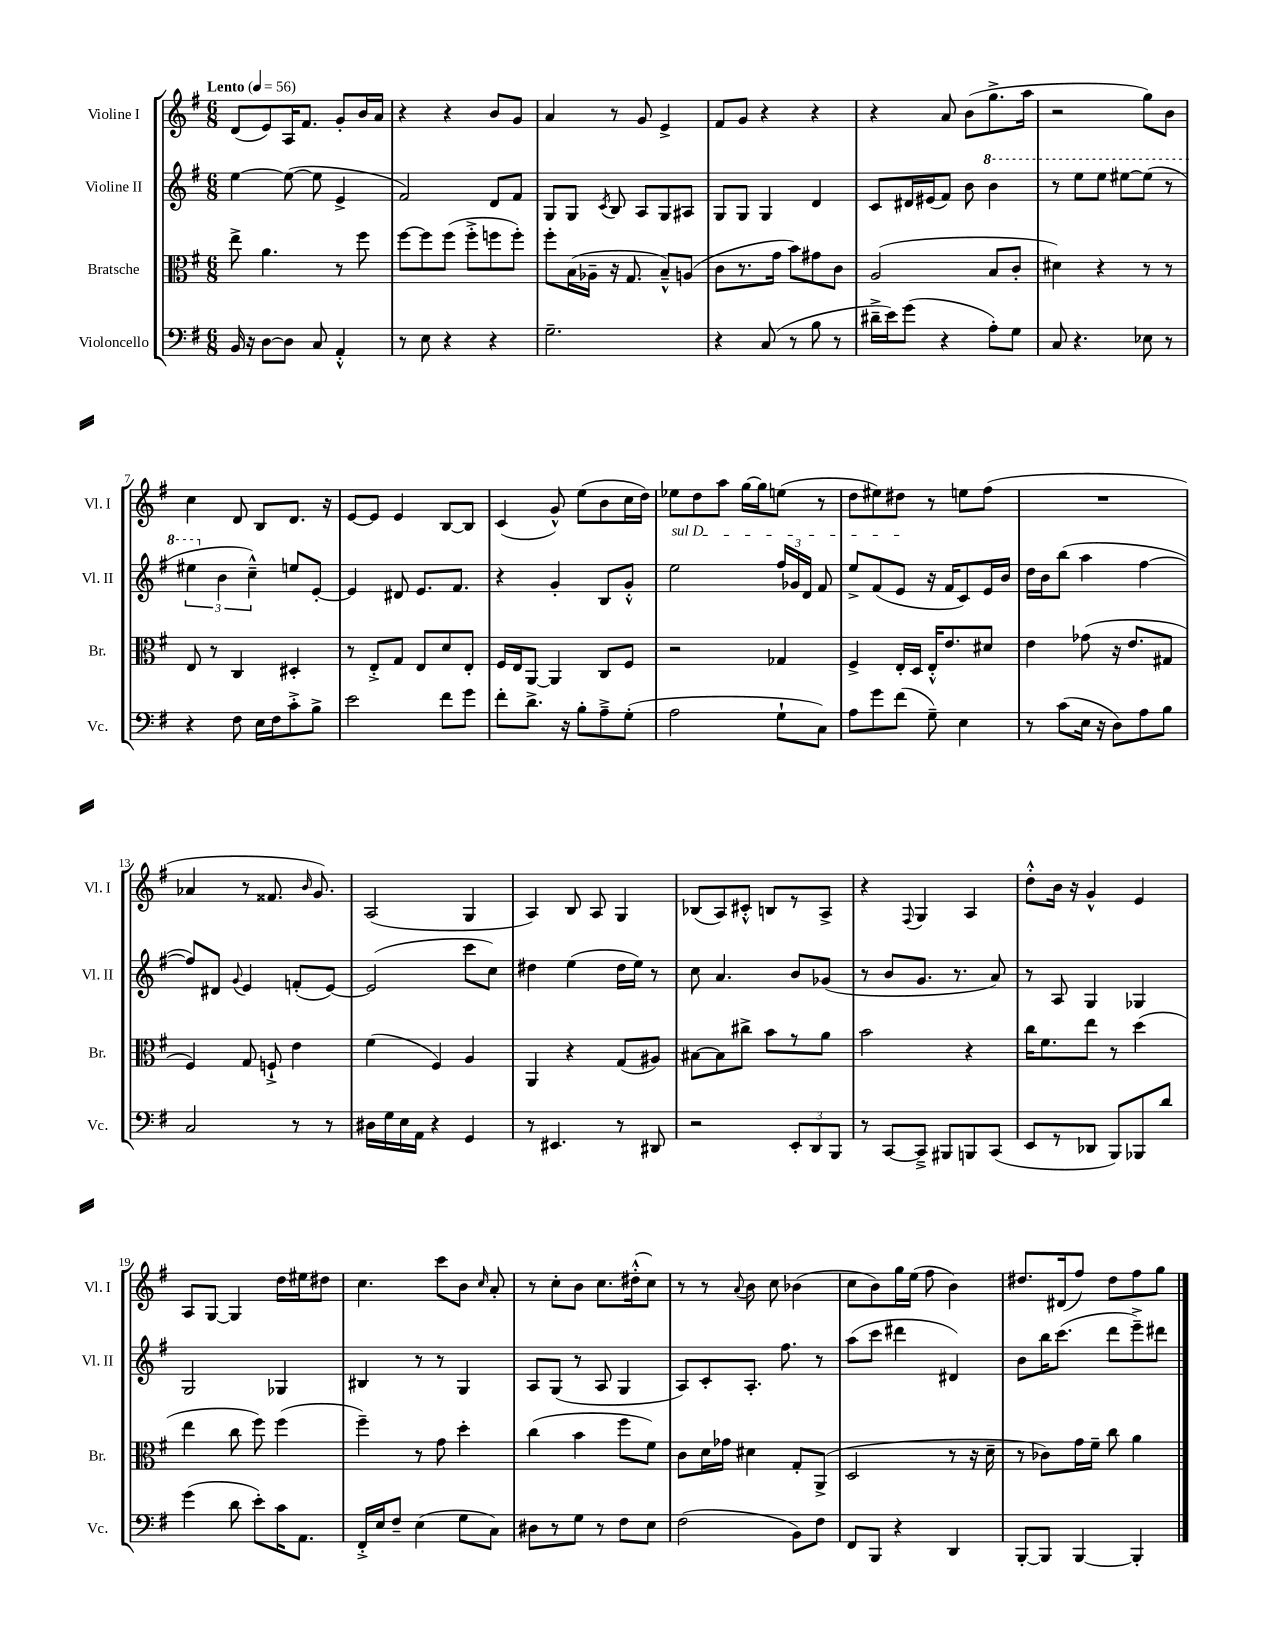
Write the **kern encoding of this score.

**kern	**kern	**kern	**kern
*staff4	*staff3	*staff2	*staff1
*clefF4	*clefC3	*clefG2	*clefG2
*k[f#]	*k[f#]	*k[f#]	*k[f#]
*M6/8	*M6/8	*M6/8	*M6/8
*MM56	*MM56	*MM56	*MM56
16BB	8ee^	[4ee	(8d
16r	.	.	.
[8D	4.a	.	8e)
8D]	.	(8ee_	16A
.	.	.	8.f#
8C	.	8ee]	.
4AA'^^	8r	4e^	8g'
.	8ff#	.	16b
.	.	.	16a
=	=	=	=
8r	[8ff#	2f#)	4r
8E	8ff#]	.	.
4r	(8ff#	.	4r
.	8ff#'^	.	.
4r	8ff	8d	8b
.	8ff')	8f#	8g
=	=	=	=
2.G~	8ff#'	8G	4a
.	(16B	8G	.
.	16A-~	.	.
.	.	8qc	.
.	16r	8B	8r
.	8.G	.	.
.	.	8A	8g
.	8B~^^)	8G	4e^
.	(8A	8A#	.
=	=	=	=
4r	8c	8G	8f#
.	8.r	8G	8g
(8C	.	4G	4r
.	16g	.	.
8r	8b)	.	.
8B	8g#	4d	4r
8r	8c	.	.
=	=	=	=
16d#~^	(2A	8c	4r
16e)	.	.	.
(8g	.	16d#	.
.	.	(16e#	.
4r	.	8f#)	8a
.	.	8b	(8b
8A')	8B	4bb	8.gg^
8G	8c'	.	.
.	.	.	16aa
=	=	=	=
8C	4d#)	8r	2r
4.r	.	8eee	.
.	4r	8eee	.
.	.	[8eee#	.
8E-	8r	(8eee#]	8gg)
8r	8r	8r	8b
=	=	=	=
4r	8E	6eee#	4cc
.	8r	.	.
.	.	6b	.
8F#	4C	.	8d
.	.	6cc~^^)	.
16E	.	.	8B
16F#	.	.	.
8c'^	4D#'	8ee	8.d
8B^	.	[8e'	.
.	.	.	16r
=	=	=	=
2e	8r	4e]	[8e
.	8E'^	.	8e]
.	8G	8d#	4e
.	8E	8.e	.
8f#	8d	.	[8B
.	.	8.f#	.
8g	8E'	.	8B]
=	=	=	=
8f#'	16F#	4r	(4c
.	16E	.	.
8.d^	[8AA	.	.
.	4AA]	4g'	8g^^)
16r	.	.	.
8B'	.	.	(8ee
8A~^	8C	8B	8b
(8G'	8F#	8g'^^	16cc
.	.	.	16dd)
=	=	=	=
2A	2r	2ee	8ee-
.	.	.	8dd
.	.	.	8aa
.	.	.	[16gg
.	.	.	16gg]
8G`	4G-	24ff#	(8ee
.	.	24g-	.
.	.	24d	.
8C)	.	8f#	8r
=	=	=	=
8A	4F#^	8ee^	8dd
8g	.	(8f#	8ee#)
(8f#	16E'	8e	8dd#
.	16D	.	.
8G~)	16E'^^	16r	8r
.	8.e	16f#	.
4E	.	8c)	8ee
.	8d#	16e	(8ff#
.	.	16b	.
=	=	=	=
8r	4e	16dd	2.r
.	.	16b	.
(8c	.	(8bb	.
16E	(8g-	4aa	.
16r	.	.	.
8D)	16r	.	.
.	8.e	.	.
8A	.	[4ff#	.
8B	8G#	.	.
=	=	=	=
2C	4F#)	8ff#])	4a-
.	.	8d#	.
.	.	8qqg	.
.	8G	4e	8r
.	8F`^	.	8.f##
8r	4e	(8f'	.
.	.	.	16qqb
.	.	.	8.g)
8r	.	[8e)	.
=	=	=	=
16D#	(4f#	(2e]	(2A
16G	.	.	.
16E	.	.	.
16AA	.	.	.
4r	4F#)	.	.
4GG	4A	8ccc	4G
.	.	8cc)	.
=	=	=	=
8r	4AA	4dd#	4A)
4.EE#	.	.	.
.	4r	(4ee	8B
.	.	.	8A
8r	(8G	16dd#	4G
.	.	16ee)	.
8DD#	8A#)	8r	.
=	=	=	=
2r	[8B#	8cc	(8B-
.	8B#]	4.a	8A)
.	8cc#^	.	8c#'^^
.	8b	.	8B
12EE'	8r	8b	8r
12DD	.	.	.
.	8a	(8g-	8A^
12BBB	.	.	.
=	=	=	=
8r	2b	8r	4r
[8CC	.	8b	.
.	.	.	8qqF#
8CC~^]	.	8.g	4G
8BBB#	.	.	.
.	.	8.r	.
8BBB	4r	.	4A
(8CC	.	8a)	.
=	=	=	=
8EE	16cc	8r	8dd'^^
.	8.f#	.	.
8r	.	8A	16b
.	.	.	16r
8DD-	8ee	4G	4g^^
8BBB)	8r	.	.
8BBB-	(4dd	4G-	4e
8d	.	.	.
=	=	=	=
(4g	4ee	2G	8A
.	.	.	[8G
8d	8cc	.	4G]
8e')	8ff#)	.	.
16c	(4ff#	4G-	16dd
8.AA	.	.	16ee#
.	.	.	8dd#
=	=	=	=
16FF#'^	4ff#~)	4B#	4.cc
16E	.	.	.
8F#~	.	.	.
(4E	8r	8r	.
.	8g	8r	8ccc
8G	4dd'	4G	8b
.	.	.	16qqcc
8C)	.	.	8a'
=	=	=	=
8D#	(4cc	8A	8r
8r	.	(8G	8cc'
8G	4b	8r	8b
8r	.	8A	8.cc
8F#	8ff#	4G	.
.	.	.	(16dd#'^^
8E	8f#)	.	8cc)
=	=	=	=
(2F#	8c	8A)	8r
.	16d	8c'	8r
.	16g-	.	.
.	.	.	8qqa
.	4d#	8.A'	8b
.	.	.	8cc
.	.	8.ff#	.
8BB)	8G'	.	(4b-
8F#	(8AA^	8r	.
=	=	=	=
8FF#	2D	(8aa	8cc
8BBB	.	8ccc	8b)
4r	.	4ddd#	16gg
.	.	.	(16ee
.	.	.	8ff#
4DD	8r	4d#)	4b)
.	16r	.	.
.	16d~	.	.
=	=	=	=
[8BBB'	8r	8b	8.dd#
8BBB]	8c-)	16bb	.
.	.	(8.ccc	(16d#
[4BBB	16g	.	8ff#)
.	16f#~	.	.
.	8cc	8ddd	8dd#
4BBB']	4a	8eee~^)	8ff#
.	.	8ddd#	8gg
==	==	==	==
*-	*-	*-	*-
